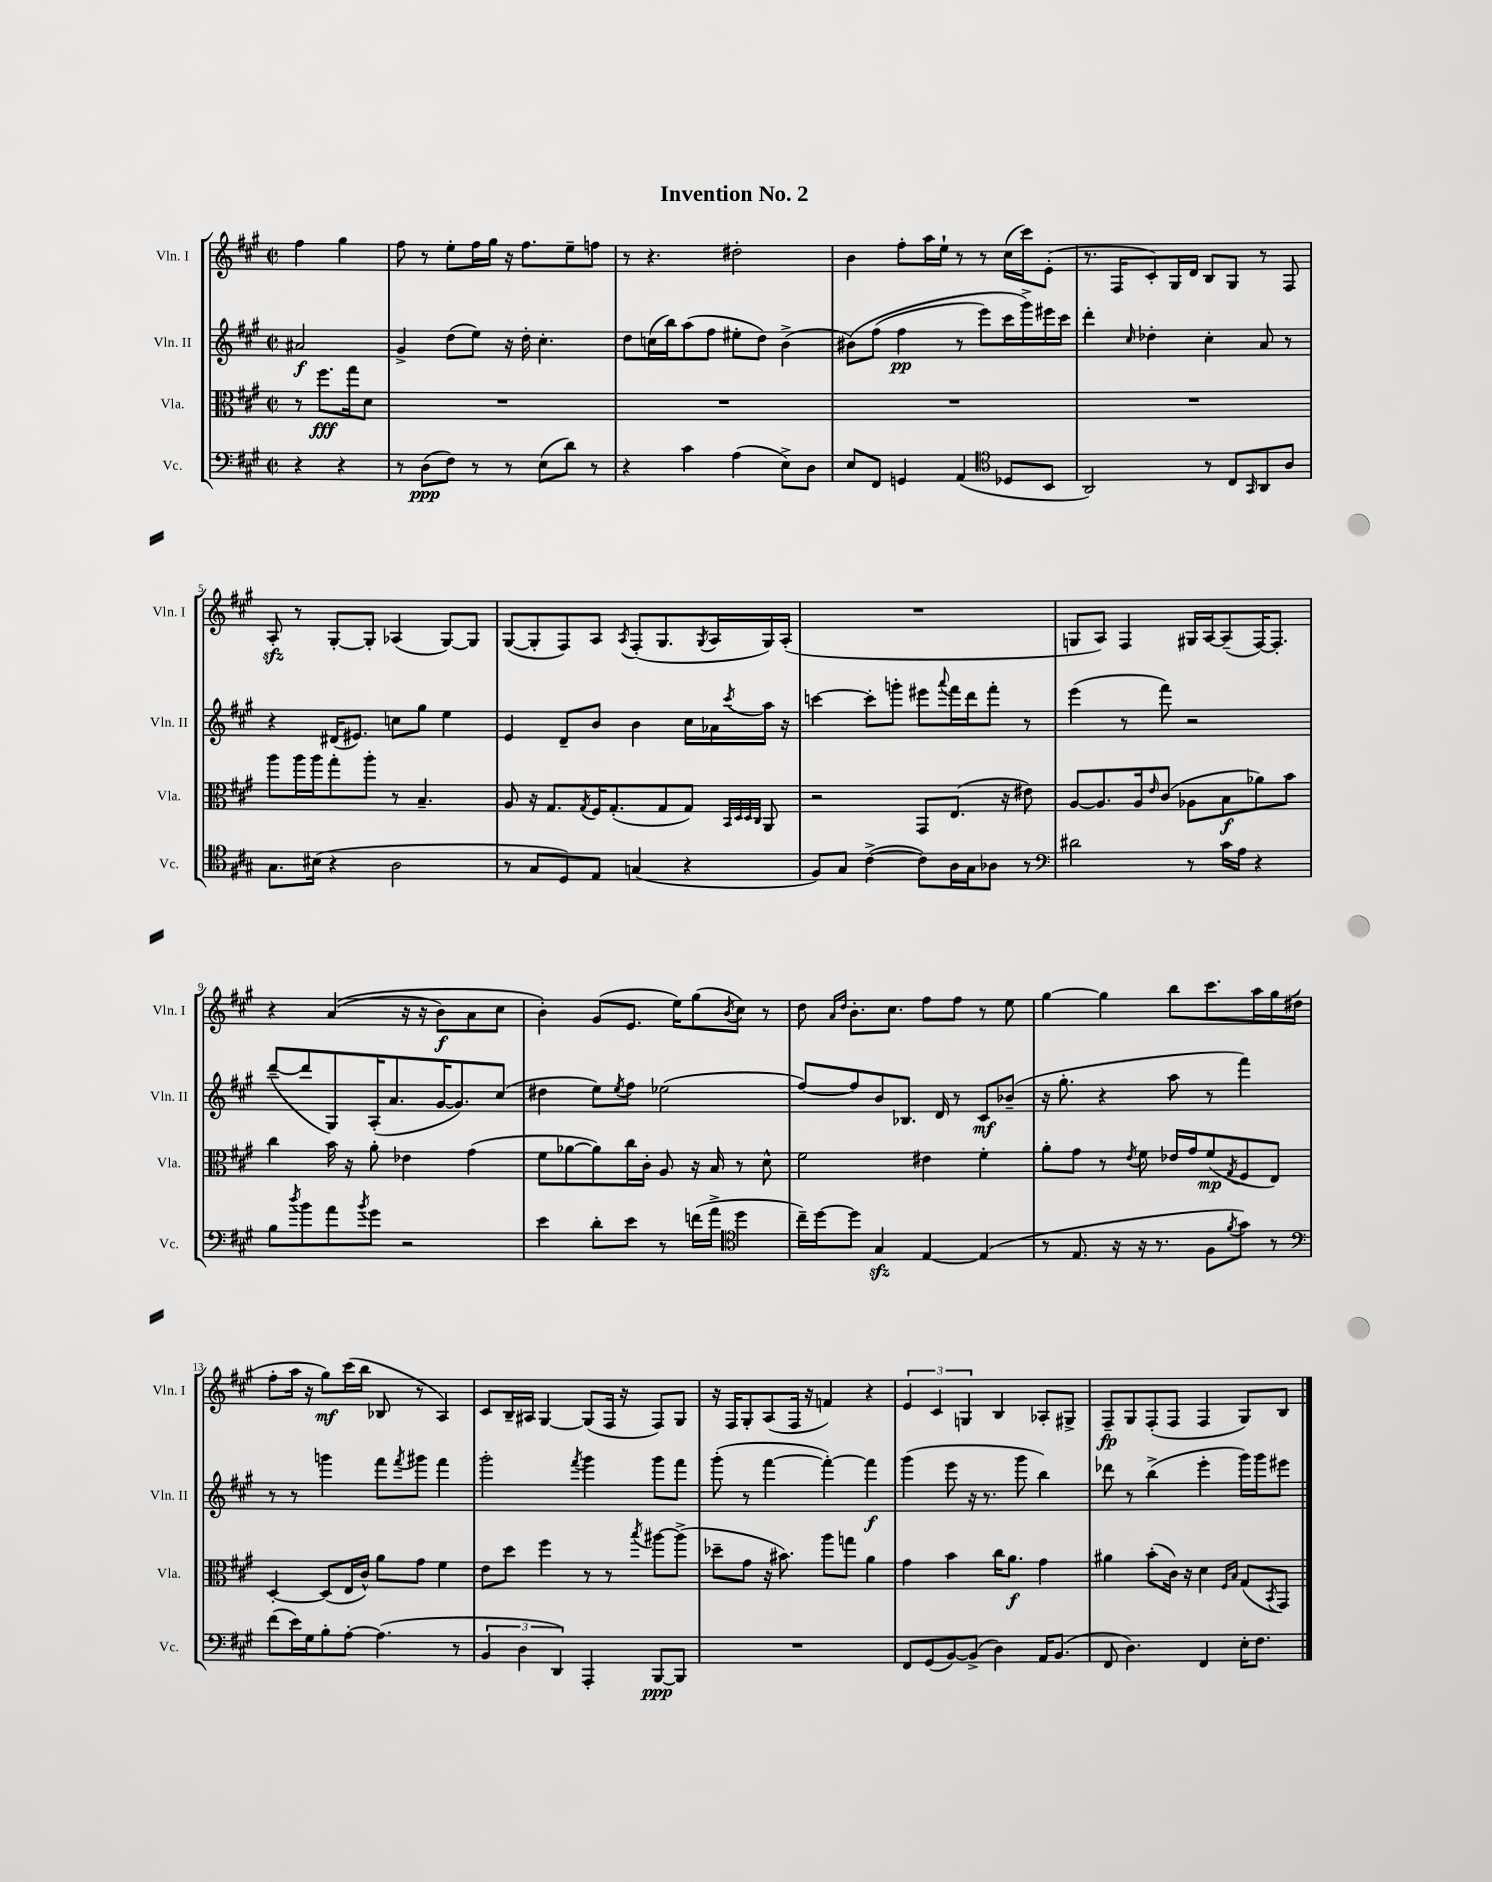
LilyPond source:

\header { title = "Invention No. 2" }
<<
\new StaffGroup <<
\new Staff = "s0" \with { instrumentName = "Vln. I" shortInstrumentName = "Vln. I" } {
    \clef treble \key a \major \defaultTimeSignature \time 2/2 \partial 2
    fis''4 gis''4 |
    fis''8 r8 e''8-. fis''16 gis''16 r16 fis''8. e''8-- f''8 |
    r8 r4. dis''2-. |
    b'4 fis''8-. a''16 e''16-! r8 r8 cis''16( cis'''16) e'8-.( |
    r8. fis16 cis'8-.) gis16 d'16 b8 gis8 r8 fis8 |
    a8-.\sfz r8 gis8~-. gis8-. aes4( gis8~) gis8 |
    gis8~( gis8-. fis8) a8 \acciaccatura { a8 } fis8-.( gis8. \acciaccatura { gis8 } a16 gis16) a16-.( |
    R1 |
    g8 a8) fis4 gis16 a16~ a8--( fis16~) fis8.-. |
    r4 a'4(\( r16 r16 b'8\f) a'8 cis''8 |
    b'4-.\) gis'8( e'8. e''16) gis''8( \acciaccatura { b'8 } cis''8) r8 |
    d''8 \grace { a'16 d''16 } b'8.-. cis''8. fis''8 fis''8 r8 e''8 |
    gis''4~ gis''4 b''8 cis'''8. a''16 gis''16 dis''16-.( |
    fis''8-. a''16 r16 gis''8\mf) cis'''16( b''16 bes8 r8 a4) |
    cis'8 b16-- ais16 gis4~ gis8( fis16 r16 fis8) gis8 |
    r16 fis16 gis8-. a8( fis16 r16 f'4) r4 |
    \tuplet 3/2 { e'4 cis'4 g4 } b4 aes8-. gis8-> |
    fis8--\fp gis8 fis8-.( fis8 fis4 gis8) b8 \bar "|." |
}
\new Staff = "s1" \with { instrumentName = "Vln. II" shortInstrumentName = "Vln. II" } {
    \clef treble \key a \major \defaultTimeSignature \time 2/2 \partial 2
    ais'2\f |
    gis'4-> d''8( e''8) r16 d''16-. cis''4.-. |
    d''8 c''16( b''16) a''8( fis''8 eis''8-. d''8) b'4->( |
    bis'8)\( fis''8( fis''4\pp r8 e'''8) cis'''16 gis'''16->\) eis'''16 cis'''16 |
    d'''4-. \grace { cis''16 } des''4-. cis''4-. a'8 r8 |
    r4 dis'16( eis'8.) c''8 gis''8 e''4 |
    e'4 d'8-- b'8 b'4 cis''16 aes'16 \acciaccatura { cis'''8 } a''16 r16 |
    c'''4~ c'''8-. g'''8-. eis'''8 \appoggiatura { a'''8 } fis'''16 d'''16 fis'''8-. r8 |
    e'''4( r8 fis'''8) r2 |
    d'''8~--( d'''8 gis8) a16-.( a'8. gis'16~ gis'8.) cis''8( |
    dis''4 e''8) \acciaccatura { e''8 } fis''8 ees''2( |
    fis''8~) fis''8 b'8 bes8. d'16 r8 cis'8\mf bes'8--( |
    r16 gis''8.-. r4 a''8 r8 fis'''4) |
    r8 r8 g'''4 fis'''8 \acciaccatura { fis'''8 } gis'''8 fis'''4 |
    gis'''2-. \acciaccatura { fis'''8 } gis'''4 gis'''8 fis'''8 |
    gis'''8-.( r8 fis'''4~ fis'''4~-.) fis'''4\f |
    gis'''4( e'''8 r16 r8. gis'''8 b''4) |
    des'''8 r8 b''4->( e'''4-. gis'''16) gis'''16 eis'''8 \bar "|." |
}
\new Staff = "s2" \with { instrumentName = "Vla." shortInstrumentName = "Vla." } {
    \clef alto \key a \major \defaultTimeSignature \time 2/2 \partial 2
    r8 fis''8.\fff gis''16 d'8 |
    R1 |
    R1 |
    R1 |
    R1 |
    a''8 a''16 a''16 gis''8-. a''8-. r8 b4.-- |
    a8 r16 gis8. \acciaccatura { gis8 } fis16 gis8.-.( gis8 gis8) \grace { b,32 d32 d32 cis32 } a,8 |
    r2 gis,8 e8.( r16 eis'8) |
    a8~ a8. a16 \grace { e'16 } cis'8( aes8 b8\f aes'8) b'8 |
    cis''4 b'16 r16 a'8-. ees'4 gis'4( |
    fis'8 aes'8~ aes'8) cis''16 cis'16-. a8 r16 b16 r8 d'8-^ |
    fis'2 eis'4 fis'4-. |
    a'8-. gis'8 r8 \acciaccatura { e'8 } fis'8 ees'16 gis'16 fis'8\mp( \acciaccatura { gis8 } fis8 e8) |
    d4~-. d8( e16 cis'16-^) a'8 gis'8 fis'4 |
    e'8 d''8 fis''4 r8 r8 \acciaccatura { b''8 } ais''8~ ais''8->( |
    des''8-- gis'8 r16 bis'8.) a''8 g''8 a'4 |
    gis'4 b'4 cis''16 a'8.\f gis'4 |
    ais'4 b'8-.( cis'16) r16 d'4 \grace { fis16 b16 } gis8( \acciaccatura { b,8 } gis,8) \bar "|." |
}
\new Staff = "s3" \with { instrumentName = "Vc." shortInstrumentName = "Vc." } {
    \clef bass \key a \major \defaultTimeSignature \time 2/2 \partial 2
    r4 r4 |
    r8 d8\ppp( fis8) r8 r8 e8( d'8) r8 |
    r4 cis'4 a4( e8->) d8 |
    e8 fis,8 g,4 a,4( \clef tenor des8 b,8 |
    a,2) r8 cis8 \grace { gis,16 } a,8 a8 |
    gis8. bis16( r4 a2 |
    r8 gis8 d8) e8 g4( r4 |
    fis8) gis8 cis'4~->( cis'8) a16 gis16 aes8 r8 |
    \clef bass dis'2 r8 cis'16 a16 r4 |
    b8 \acciaccatura { d''8 } b'8 a'8 \acciaccatura { b'8 } gis'8 r2 |
    e'4 d'8-. e'8 r8 f'16( a'16-> \clef tenor d''4 |
    cis''16--) d''16~ d''8 gis4\sfz e4~ e4( |
    r8 e8. r16 r16 r8. fis8 \acciaccatura { fis'8 } gis'8) r8 |
    \clef bass fis'8( e'16) gis16 b8-. a8~-. a4.( r8 |
    \tuplet 3/2 { b,4 d4 d,4) } a,,4-. b,,8~\ppp b,,8 |
    R1 |
    fis,8 gis,8( b,8~) b,8->( d4) a,16 b,8.( |
    fis,8 d4.) fis,4 e16-. fis8. \bar "|." |
}
>>
>>
